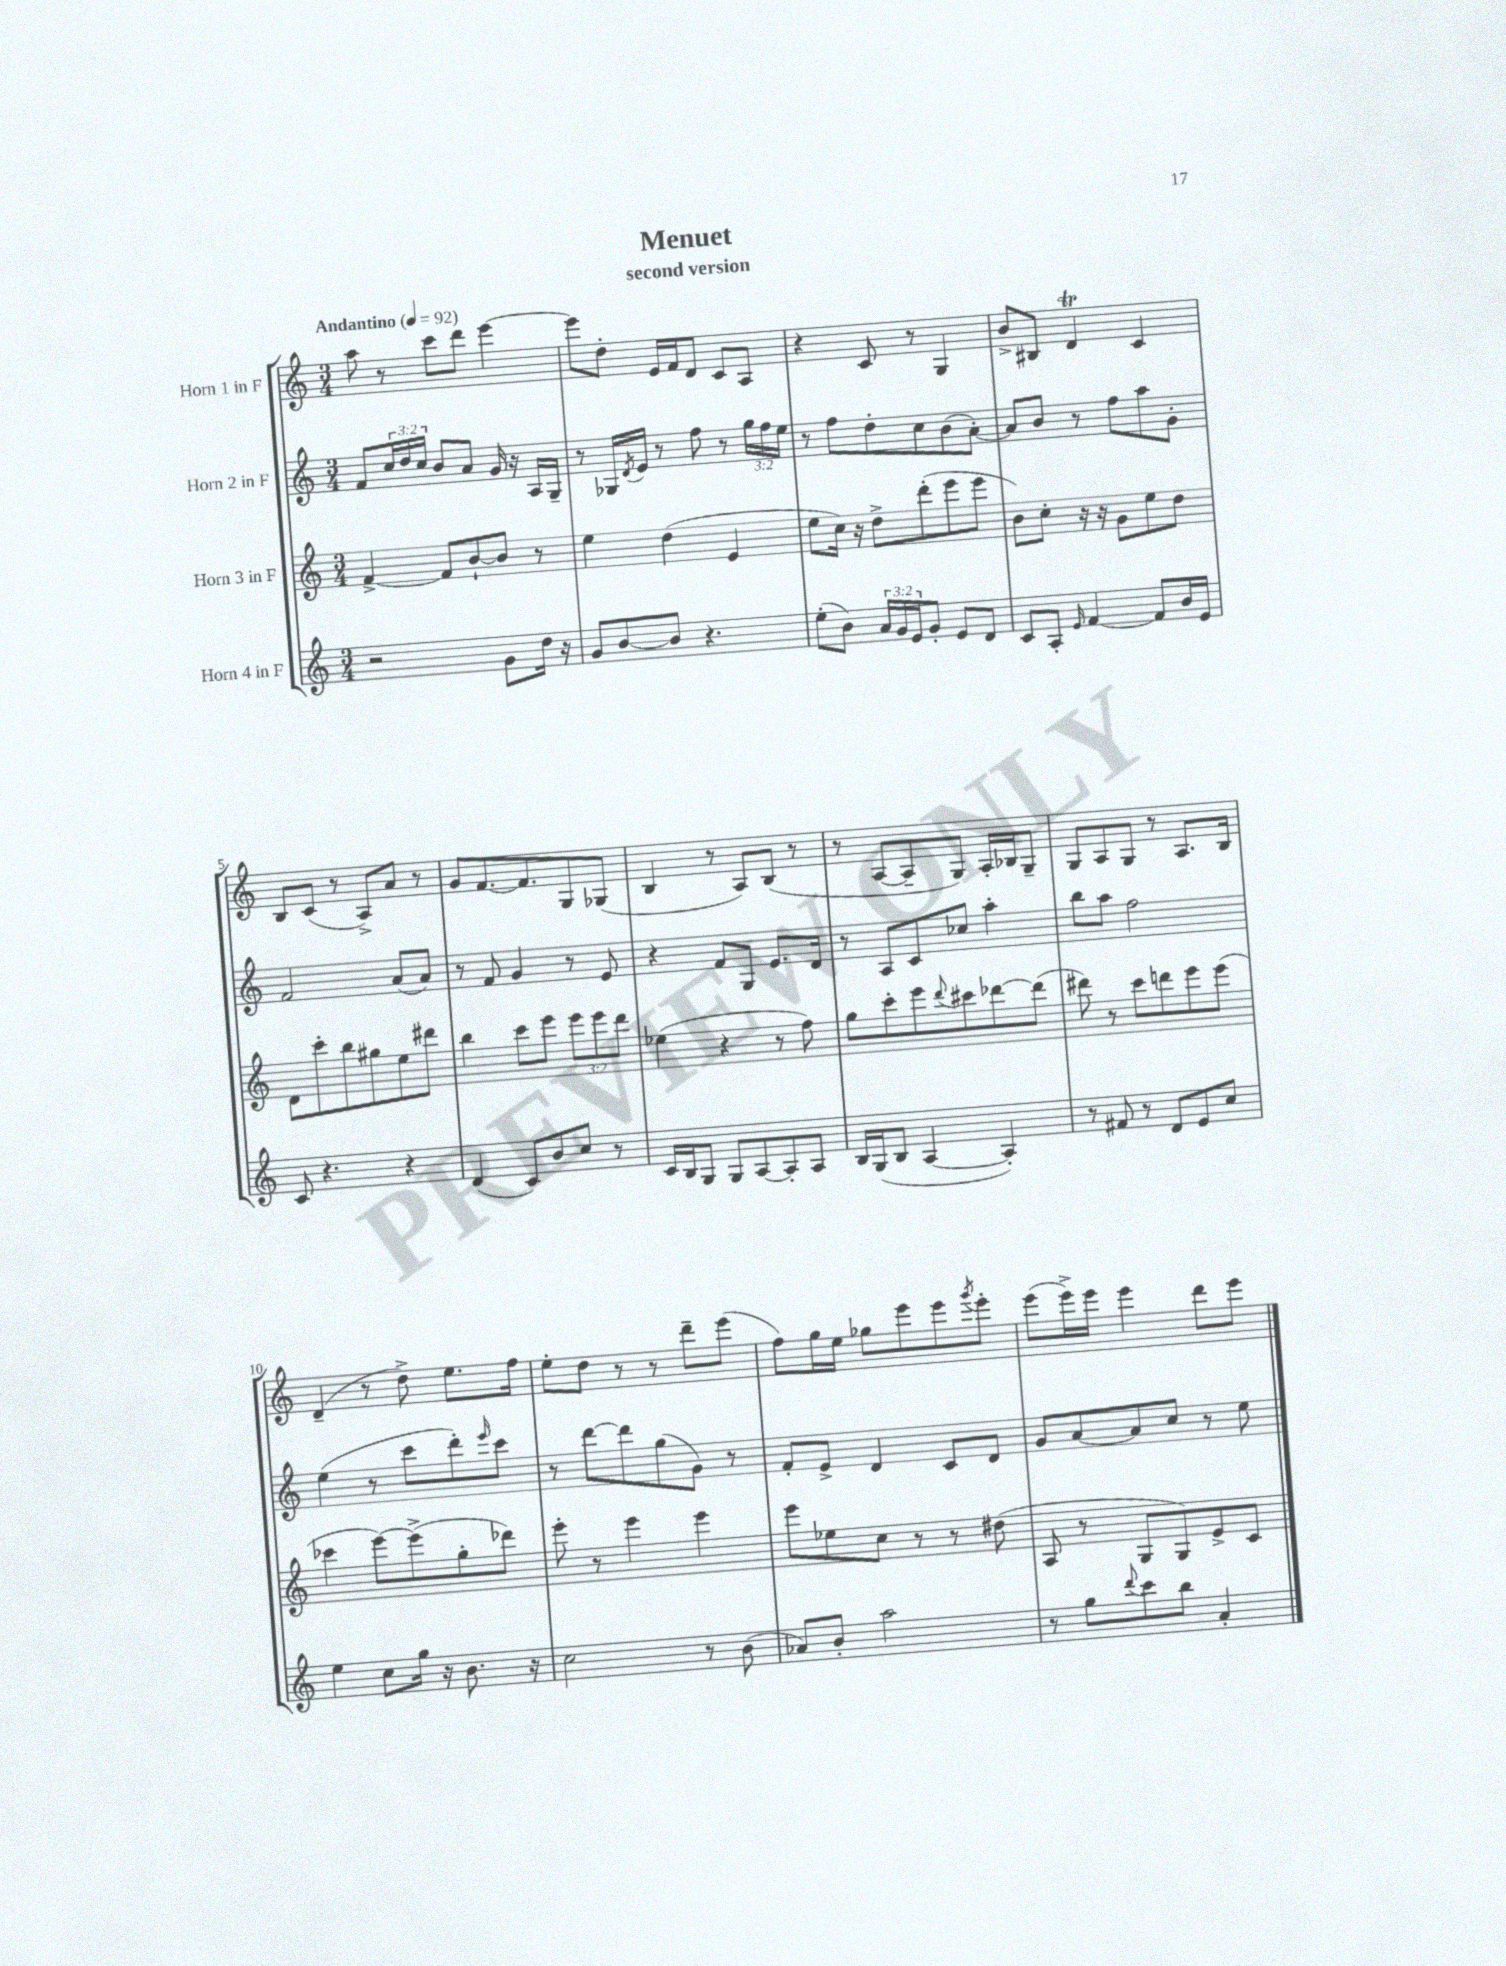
\header { title = "Menuet" subtitle = "second version" }
<<
\new StaffGroup <<
\new Staff = "s0" \with { instrumentName = "Horn 1 in F" } {
    \clef treble \key c \major \numericTimeSignature \time 3/4 \tempo "Andantino" 4 = 92
    a''8 r8 c'''8 d'''8 e'''4~ |
    e'''8 d''8-. e'16 f'16 d'8 c'8 a8 |
    r4 c'8 r8 g4 |
    b'8-> bis8 d'4\trill c'4 |
    b8 c'8( r8 a8->) a'8 r8 |
    g'8 f'8.~ f'8. g8 ges8( |
    b4 r8 a8) b8( r8 |
    r8 a8~ a8-- g8) a16-. bes16 g8-- |
    g8 a8 g8 r8 a8. b16 |
    d'4--( r8 d''8->) e''8. f''16 |
    e''8-. d''8 r8 r8 d'''8-- e'''8( |
    f''8) g''16 e''16 ges''8 e'''8 e'''8 \acciaccatura { g'''8 } e'''8-. |
    e'''8( e'''16->) e'''16 e'''4 d'''8 e'''8 \bar "|." |
}
\new Staff = "s1" \with { instrumentName = "Horn 2 in F" } {
    \clef treble \key c \major \numericTimeSignature \time 3/4 \override Staff.TupletNumber.text = #tuplet-number::calc-fraction-text
    f'8 \tuplet 3/2 { c''16 d''16 c''16 } b'8 a'8 g'16 r16 a16 g16-- |
    r8 ges16 \acciaccatura { d'8 } e'16 r8 f''8 r8 \tuplet 3/2 { g''16 f''16 e''16 } |
    r8 f''8 d''8-. c''8 b'8( a'8~-.) |
    a'8 b'8 r8 f''8 a''8 g'8-. |
    f'2 a'8( a'8) |
    r8 f'8 g'4 r8 e'8 |
    r4 f'8 g8 e'8. d'16 |
    r8 a8 c'8 ces''8 a''4-. |
    b''8 a''8 f''2 |
    e''4( r8 c'''8 d'''8-.) \grace { e'''16 } c'''8 |
    r8 d'''8~ d'''8 g''8( g'8) r8 |
    f'8-. e'8-> d'4 c'8 d'8 |
    g'8 a'8~ a'8 c''8 r8 e''8 \bar "|." |
}
\new Staff = "s2" \with { instrumentName = "Horn 3 in F" } {
    \clef treble \key c \major \numericTimeSignature \time 3/4 \override Staff.TupletNumber.text = #tuplet-number::calc-fraction-text
    f'4~-> f'8 b'8~-! b'8 r8 |
    e''4 d''4( e'4 |
    e''8 c''16) r16 d''8-> d'''8-.( e'''8 e'''8 |
    b'8) c''8-. r16 r16 g'8 e''8 d''8 |
    d'8 c'''8-. b''8 gis''8 e''8 dis'''8 |
    b''4 c'''8 e'''8 \tuplet 3/2 { e'''8 e'''8 d'''8 } |
    ees''4( r4 r8 f''8) |
    g''8 c'''8-. e'''8 \appoggiatura { d'''8 } cis'''8 des'''8~ des'''8( |
    dis'''8) r8 c'''8 d'''8 e'''8 e'''8( |
    ces'''4 e'''8~) e'''8->( g''8-. des'''8) |
    e'''8-. r8 e'''4 e'''4 |
    e'''8 ees''8 c''8 r8 r8 dis''8( |
    a8 r8 g8 g8) e'8-> c'8 \bar "|." |
}
\new Staff = "s3" \with { instrumentName = "Horn 4 in F" } {
    \clef treble \key c \major \numericTimeSignature \time 3/4 \override Staff.TupletNumber.text = #tuplet-number::calc-fraction-text
    r2 g'8 d''16 r16 |
    g'8 b'8~ b'8 r4. |
    e''8-.( b'8) \tuplet 3/2 { a'16 g'16 e'16 } g'8-. e'8 d'8 |
    c'8 a8-. \grace { e'16 } f'4~ f'8 b'16 e'16 |
    c'8 r4. r4 |
    d'4( c'8) b'8 c''8 r8 |
    c'16 b16 g8 g8 a8~ a8-. a8 |
    b16 g16( b8 a4~ a4-.) |
    r8 fis'8 r8 d'8 e'8 c''8 |
    e''4 c''8 g''16 r16 b'8. r16 |
    c''2 r8 b'8( |
    aes'8) b'8-. a''2 |
    r8 g''8 \appoggiatura { d'''8 } c'''8 b''8 a'4-. \bar "|." |
}
>>
>>
